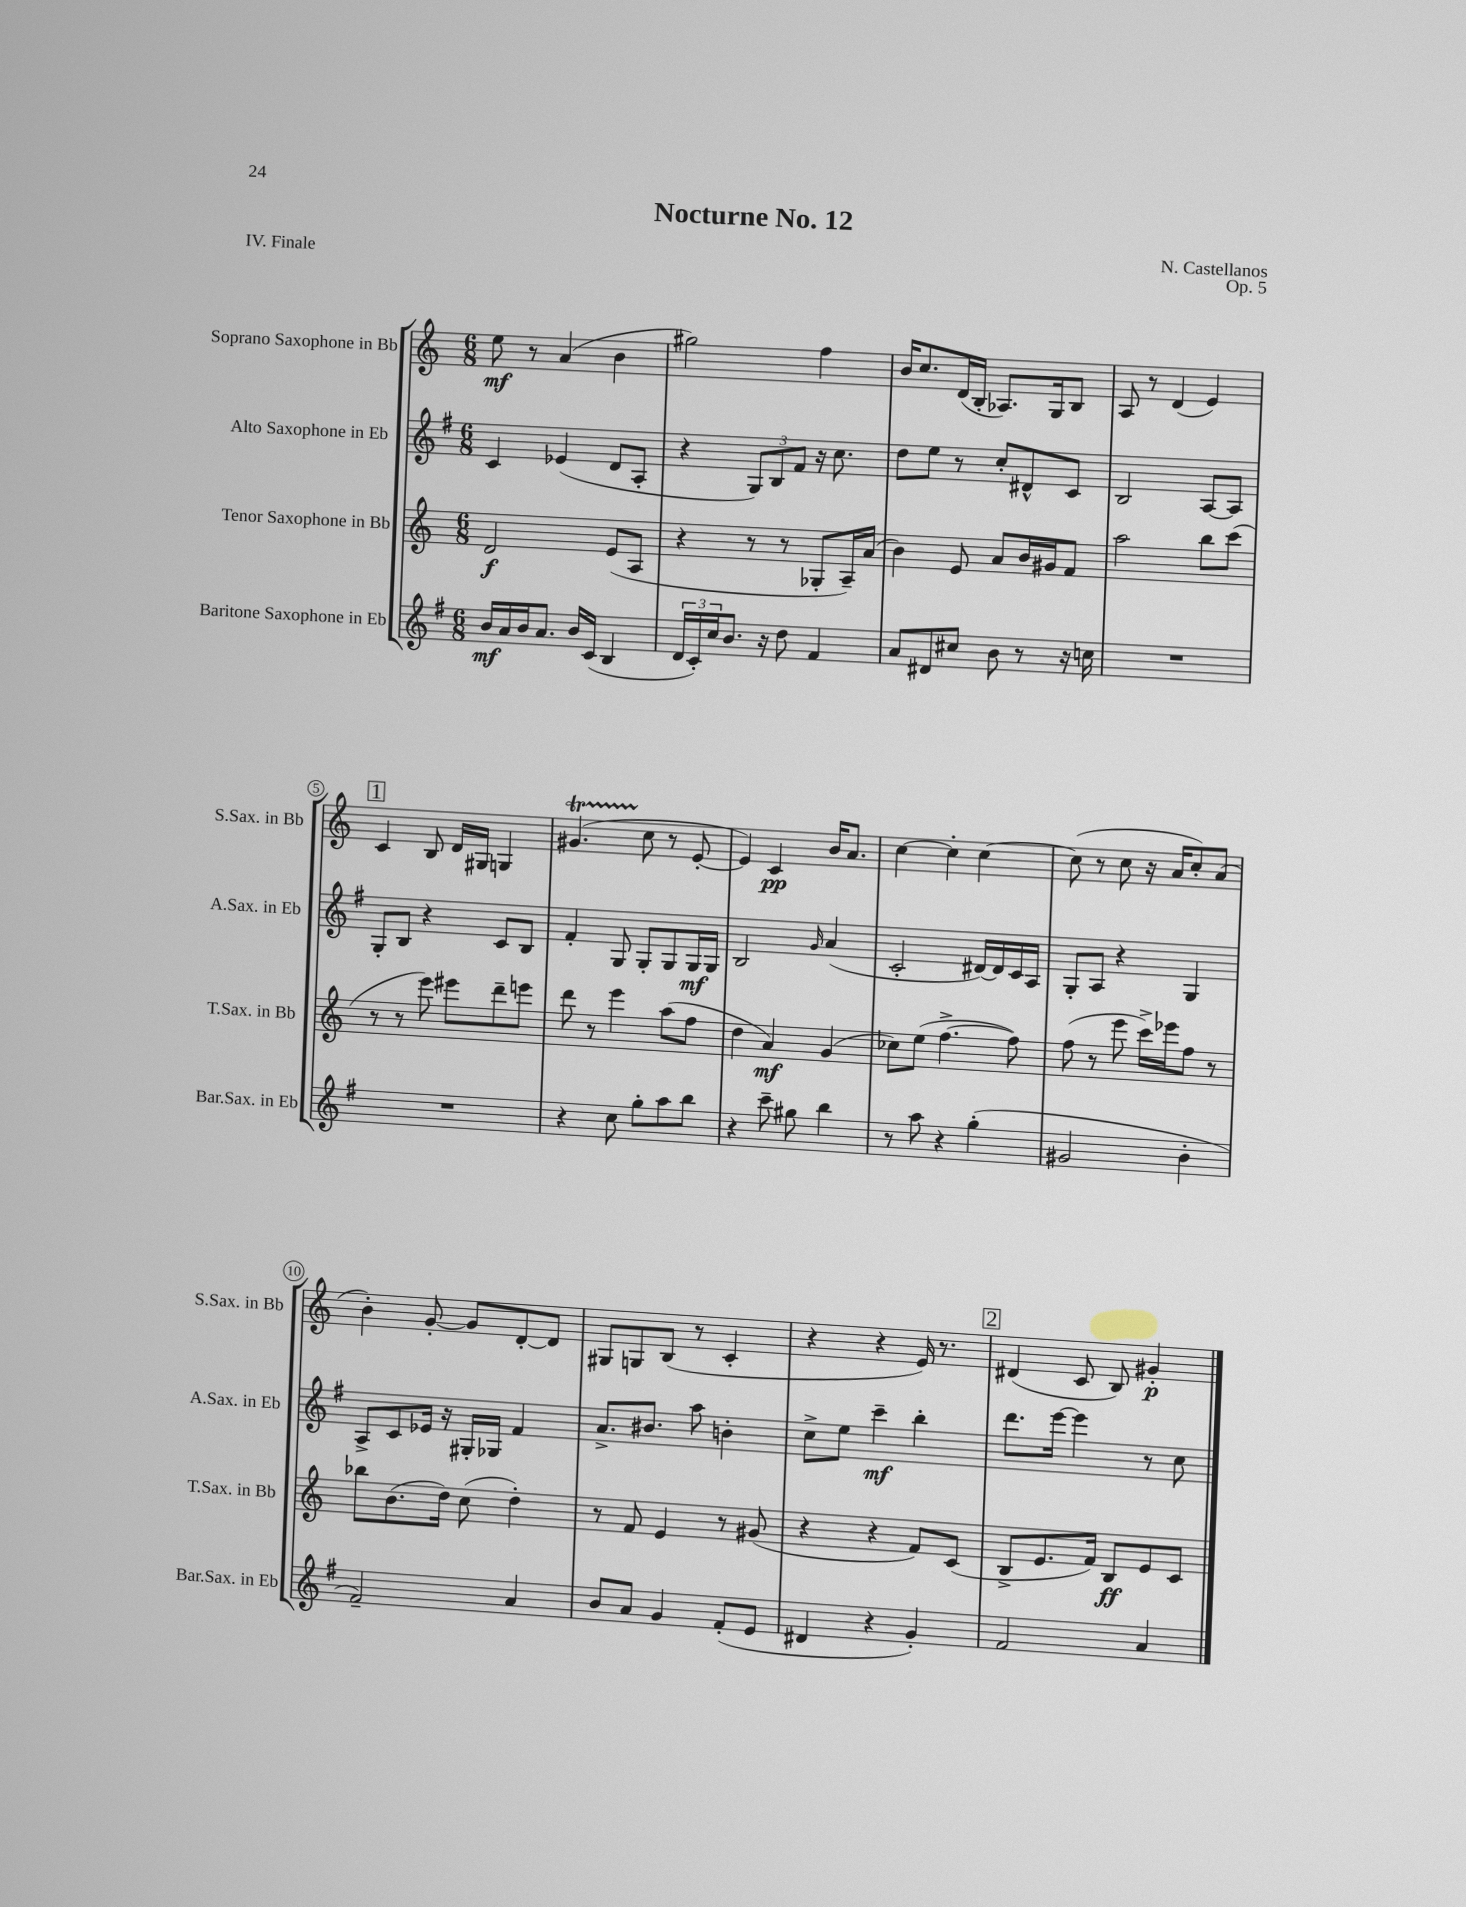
\header { title = "Nocturne No. 12" composer = "N. Castellanos" opus = "Op. 5" piece = "IV. Finale" }
<<
\new StaffGroup <<
\new Staff = "s0" \with { instrumentName = "Soprano Saxophone in Bb" shortInstrumentName = "S.Sax. in Bb" } {
    \clef treble \key c \major \numericTimeSignature \time 6/8
    e''8\mf r8 a'4( b'4 |
    gis''2) f''4 |
    b'16 c''8. d'16( b16-. aes8.) g16 b8 |
    a8 r8 d'4( e'4) |
    \mark \markup { \box "1" } c'4 b8 d'16 gis16 g4 |
    gis'4.\startTrillSpan( c''8\stopTrillSpan r8 e'8~-. |
    e'4) c'4\pp b'16 a'8. |
    c''4~ c''4-. c''4~ |
    c''8( r8 c''8 r16 a'16 c''8-.) a'8( |
    b'4-.) g'8~-. g'8 d'8~-. d'8 |
    gis8 g8 b8( r8 c'4-. |
    r4 r4 e'16) r8. |
    \mark \markup { \box "2" } dis'4( c'8 b8) gis'4-.\p \bar "|." |
}
\new Staff = "s1" \with { instrumentName = "Alto Saxophone in Eb" shortInstrumentName = "A.Sax. in Eb" } {
    \clef treble \key g \major \numericTimeSignature \time 6/8
    c'4 ees'4( d'8 a8-. |
    r4 \tuplet 3/2 { g8) b8 fis'8 } r16 c''8. |
    d''8 e''8 r8 c''8-. dis'8-^ c'8 |
    b2 a8~ a8 |
    \mark \markup { \box "1" } g8-. b8 r4 c'8 b8 |
    fis'4-. g8 g8-. g8 g16\mf g16 |
    b2 \grace { g'16 } a'4( |
    c'2-. dis'16~) dis'16 c'16 a16 |
    g8-. a8 r4 g4 |
    a8-> c'8 ees'16 r16 gis16-. ges16 fis'4 |
    a'8.-> bis'8. a''8 b'4-. |
    c''8-> e''8 c'''4--\mf b''4-. |
    \mark \markup { \box "2" } d'''8. e'''16~ e'''4 r8 c''8 \bar "|." |
}
\new Staff = "s2" \with { instrumentName = "Tenor Saxophone in Bb" shortInstrumentName = "T.Sax. in Bb" } {
    \clef treble \key c \major \numericTimeSignature \time 6/8
    d'2\f e'8( a8 |
    r4 r8 r8 ges8-. a16--) a'16( |
    b'4) e'8 a'8 b'16 gis'16 f'8 |
    a''2 b''8 c'''8( |
    \mark \markup { \box "1" } r8 r8 e'''8) eis'''8 d'''8-- e'''8 |
    d'''8 r8 e'''4 a''8( f''8 |
    d''4 a'4\mf) g'4( |
    ces''8) e''8( f''4.~-> f''8) |
    f''8( r8 e'''8 c'''16->) ees'''16 f''8 r8 |
    bes''8 b'8.( d''16) c''8( d''4-.) |
    r8 f'8 e'4 r8 gis'8( |
    r4 r4 f'8) c'8( |
    \mark \markup { \box "2" } b8-> e'8. f'16) b8\ff e'8 c'8 \bar "|." |
}
\new Staff = "s3" \with { instrumentName = "Baritone Saxophone in Eb" shortInstrumentName = "Bar.Sax. in Eb" } {
    \clef treble \key g \major \numericTimeSignature \time 6/8
    b'16\mf a'16 b'16 a'8. b'16 c'16( b4 |
    \tuplet 3/2 { d'16 c'16-.) c''16 } b'8. r16 d''8 fis'4 |
    a'8 dis'8 cis''8 b'8 r8 r16 c''16 |
    R2. |
    \mark \markup { \box "1" } R2. |
    r4 c''8 g''8-. a''8 b''8 |
    r4 c'''8-- gis''8 b''4 |
    r8 a''8 r4 g''4-.( |
    gis'2 b'4-. |
    fis'2--) a'4 |
    b'8 a'8 g'4 fis'8-.( e'8 |
    dis'4 r4 g'4-.) |
    \mark \markup { \box "2" } fis'2 a'4 \bar "|." |
}
>>
>>
\layout { \context { \Score \override BarNumber.stencil = #(make-stencil-circler 0.1 0.3 ly:text-interface::print) } }
